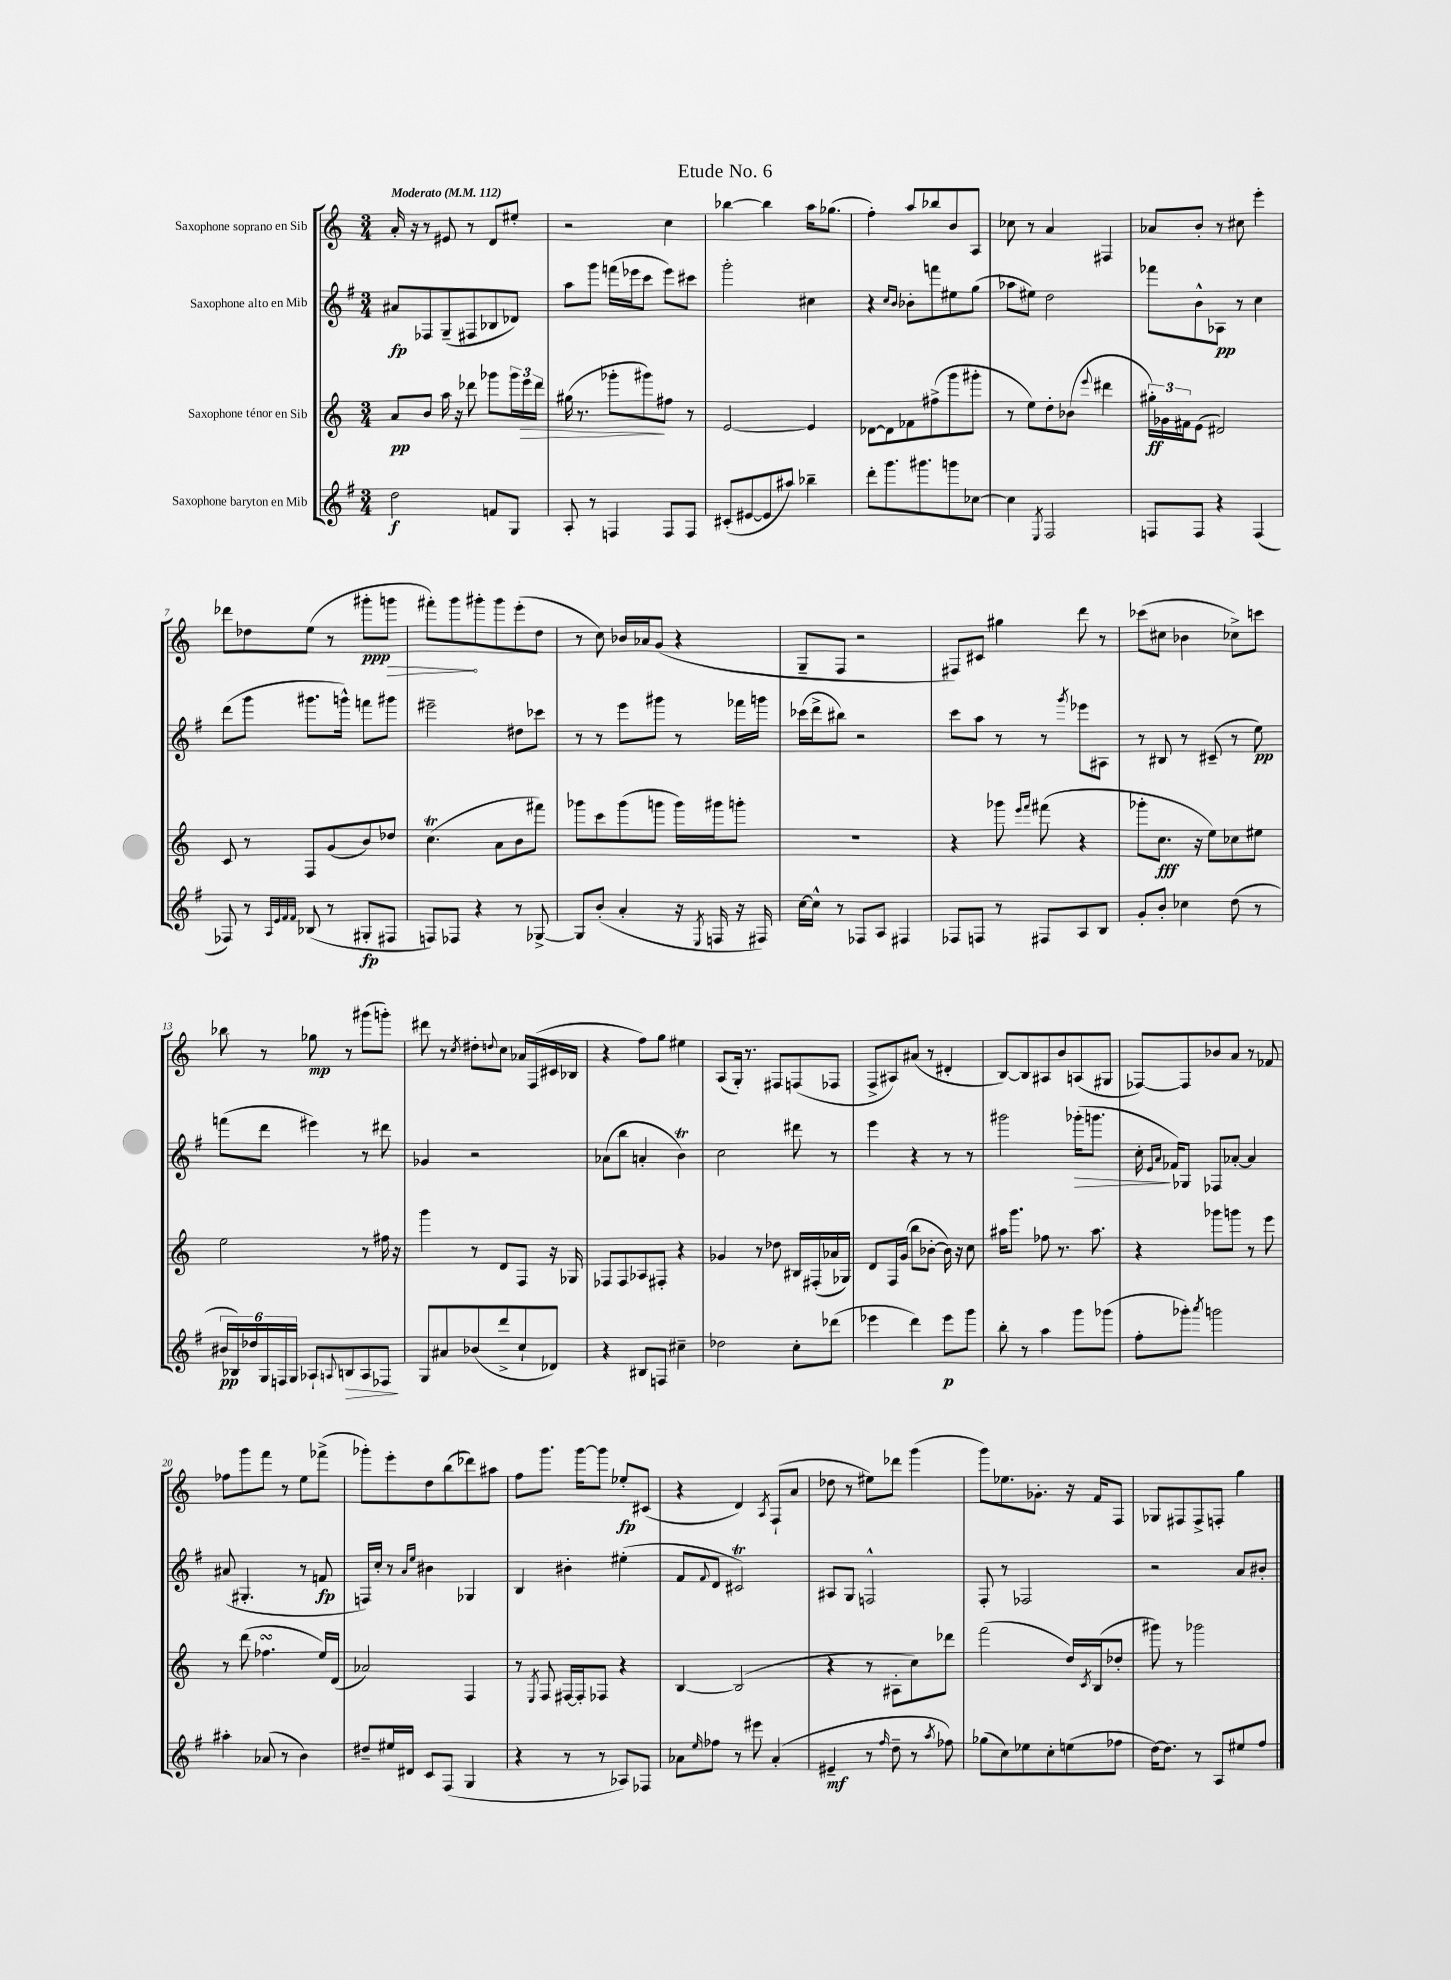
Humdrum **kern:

**kern	**kern	**kern	**kern
*staff4	*staff3	*staff2	*staff1
*clefG2	*clefG2	*clefG2	*clefG2
*k[f#]	*k[]	*k[f#]	*k[]
*M3/4	*M3/4	*M3/4	*M3/4
*MM112	*MM112	*MM112	*MM112
2dd\	8a/L	8a#/L	16a'/
.	.	.	16r
.	8b/J	8F-/	8r
.	16aa\	(8G~/	8e#/
.	16r	.	.
.	8ddd-\	8F#/	8r
8f/L	8ggg-\L	8B-/	8d/L
8G/J	24ggg-\L	8d-/J)	8ee#'/J
.	24eee\	.	.
.	24ddd-\JJ	.	.
=	=	=	=
8A'/	(16gg#\	8aa\L	2r
.	8.r	.	.
8r	.	8ggg\J	.
4F/	8ggg-'\L	(16fff\LL	.
.	.	16eee-\J	.
.	8ggg#\)	8ccc\J	.
8F/L	8ff#\J	8eee-\L)	4cc\
8F/J	8r	8ccc#\J	.
=	=	=	=
(8c#'/L	[2e/	2ggg'\	[4bb-\
[8e#/	.	.	.
8e#/]	.	.	4bb-\]
8aa#/J)	.	.	.
4bb-~\	4e/]	4cc#\	16aa\LK
.	.	.	(8.gg-\J
=	=	=	=
8ddd'\L	[8d-\L	4r	4ff'\)
8.ggg\	8d-\]	.	.
.	.	16qqcc/LL	.
.	.	16qqb/JJ	.
.	8f-\	8b-'\L	8aa/L
8.ggg#\	.	.	.
.	(8ff#^\	8fff\	8bb-/
8ggg\	8ggg\	8ee#\	8b/
[8cc-\J	8ggg#'\J	(8gg\J	8A/J
=	=	=	=
4cc-\]	8r	8aa-\L	8cc-\
.	8ee\L)	8ee#\J)	8r
8qE/	.	.	.
2F#/	8dd'\	2dd\	4a/
.	(8b-\J	.	.
.	8qqeee/	.	.
.	4ddd#\	.	4F#/
=	=	=	=
8F/L	24gg#'\LL)	8fff-\L	8a-/L
.	24g-\	.	.
.	24f#\J	.	.
8F/J	(8e\J	8b^^\	8b'/J
4r	2d#/)	8A-\J	8r
.	.	8r	8cc#\
(4F/	.	4cc\	4eee'\
=	=	=	=
8F-/)	8c/	(8ddd\L	8ddd-\L
8r	8r	8ggg\J	8dd-\
32qqA/LLL	.	.	.
32qqe/	.	.	.
32qqf#/	.	.	.
32qqf#/JJJ	.	.	.
(8B-/	8F/L	8.ggg#\L	(8ee\J
8r	(8g/	.	8r
.	.	16ggg^^\Jk)	.
8G#'/L	8b/)	8fff\L	8ggg#'\L
8F#/J	8dd-/J	8ggg#\J	8ggg\J
=	=	=	=
8F/L)	(4.cc\	2eee#~\	8fff#'\L)
8F-/J	.	.	8ggg\
4r	.	.	8ggg#'\
.	8a\L	.	8ggg#\
8r	8b\	8dd#\L	(8eee'\
[8G-^/	8fff#\J)	8ccc-\J	8dd\J
=	=	=	=
8G-/]L	8ggg-\L	8r	8r
(8b'/J	8ccc\	8r	8cc\)
4a'/	(8ggg-\	8eee\L	16b-/LL
.	.	.	16a-/J
.	8ggg\J	8ggg#\J	(8g/J
16r	16ggg\LL)	8r	4r
8qE/	.	.	.
16F/	16ggg#\J	.	.
16r	8ggg'\J	16fff-\LL	.
16F#/)	.	16ggg\JJ	.
=	=	=	=
[16cc\LL	2.r	(16ccc-\LL	8G~/L
16cc^^\]JJ	.	16ddd^\J	.
8r	.	8bb#\J)	8F/J
8F-/L	.	2r	2r
8A/J	.	.	.
4F#/	.	.	.
=	=	=	=
8F-/L	4r	8ccc\L	8F#/L)
8F/J	.	8aa\J	8c#/J
8r	8ggg-\	8r	4gg#\
.	16qqeee/LL	.	.
.	16qqfff/JJ	.	.
8F#/L	(8fff#\	8r	.
.	.	8qggg/	.
8A/	4r	8eee-\L	8ddd\
8B/J	.	8A#\J	8r
=	=	=	=
8g'/L	8ggg-'\L	8r	(8ccc-\L
8b'/J	8.cc\J	8B#/	8cc#\J
4cc-\	.	8r	4b-\
.	16r	.	.
.	8ee\L)	(8c#~/	.
(8dd\	8cc-\	8r	8cc-^\L)
8r	8ee#\J	8ee\)	8ccc\J
=	=	=	=
24b#/LL	2ee\	(8fff\L	8bb-\
24B-/)	.	.	.
24dd-/	.	.	.
24G/	.	8ddd\J	8r
24F/	.	.	.
24G/JJ	.	.	.
8A-`/L	.	4eee#\)	8gg-\
8qqA/	.	.	.
8B/	.	.	8r
8A/	8r	8r	(8ggg#\L
8F-/J	16ff#\	8ddd#\	8ggg'\J)
.	16r	.	.
=	=	=	=
8G/L	4ggg\	4g-/	8ddd#\
8a#/	.	.	8r
.	.	.	8qcc/
(8b-/	8r	2r	8dd#'\L
.	.	.	8qqdd/
8ddd^/	8d/L	.	8cc\J
8cc`/	8F/J	.	16a-/LL
.	.	.	(16F/
8d-/J)	16r	.	16c#/
.	16G-/	.	16B-/JJ
=	=	=	=
4r	8F-/L	(8a-\L	4r
.	8F-/	8bb\J	.
8B#/L	8A-/	4a'/	8ff\L)
8F/J	8F#'/J	.	8gg\J
4cc#~\	4r	4b\)	4ee#\
=	=	=	=
2dd-\	4g-/	2cc\	(8A/L
.	.	.	16G'/Jk)
.	.	.	8.r
.	8r	.	.
.	8dd-\	.	8F#/L
8cc'\L	16B#/LL	8ddd#\	(8F/
.	(16F#'/	.	.
(8ddd-\J	16a-/	8r	8F-/J
.	16G-/JJ)	.	.
=	=	=	=
4eee-\	8d/L	4eee\	8F^/L
.	16F/L	.	8A#/)
.	(16g/JJ	.	.
4ddd\)	8bb\L	4r	(8a#/J
.	[8b-'\J	.	8r
8eee-\L	16b-\])	8r	4d#'/
.	16r	.	.
8ggg\J	8cc\	8r	.
=	=	=	=
8bb'\	16aa#\LK	2ggg#\	[8B/L)
.	8.ggg\J	.	.
8r	.	.	8B/]
4aa\	8ff-\	.	8A#/
.	8.r	.	8b/
8ggg\L	.	(16ggg-'\LK	(8A/
.	8.aa#\	8.ggg\J	.
(8ggg-\J	.	.	8G#/J
=	=	=	=
8ff#'\L	4r	16cc'\	[8F-/L)
.	.	16qqe/LL	.
.	.	16qqa/JJ	.
.	.	16f-/LK)	.
8ggg-'\J)	.	8G-/J	8F-/]
8qaaa/	.	.	.
2ggg\	8ggg-\L	8F-/L	8b-/
.	8ggg\J	[8a-'/J	8a/J
.	8r	4a-/]	8r
.	8eee\	.	8f-/
=	=	=	=
4aa#'\	8r	(8a#/	8ff-\L
.	(8ddd\	4.G#'/	8ggg\
(8a-/	4.ff-\	.	8fff\J
8r	.	.	8r
4b\)	.	8r	8ee\L
.	16ee/LL)	8f/	(8fff-^\J
.	(16d/JJ	.	.
=	=	=	=
8dd#~/L	2a-/)	16F/LL)	8ggg-'\L)
.	.	16cc'/JJ	.
16ee#/L	.	8r	8eee'\
16d#/JJ	.	.	.
.	.	16qqa/LL	.
.	.	16qqee/JJ	.
8c/L	.	4b#\	8dd\
(8F#/J	.	.	(8bb\
4G/	4F/	4G-/	8ddd-\)
.	.	.	8aa#\J
=	=	=	=
4r	8r	4B/	8ff\L
.	8qE/	.	.
.	8F/	.	8.ggg\J
8r	[16F#/LL	4b#'\	.
.	16F#'/]J	.	[16ggg\LK
8r	8F-/J	.	8ggg\]J
8A-/L)	4r	(4ee#'\	8ee-'/L
8F-/J	.	.	(8c#/J
=	=	=	=
8a-\L	[4B/	8f#/L	4r
16qqee/	.	8qqf#/	.
8ff-\J	.	8d/J	.
8r	(2B/]	2c#/)	4d/)
8eee#\	.	.	.
.	.	.	8qA/
(4a-'/	.	.	(8F`/L
.	.	.	8a/J
=	=	=	=
4e#~/	4r	8A#/L	8dd-\
.	.	8G/J	8r
8r	8r	2F^^/	8ee#\L)
16qqff#/	.	.	.
8dd~\	8A#'\L	.	8ddd-\J
8r	8cc\)	.	(4ggg\
8qaa/	.	.	.
8ff-\)	8ddd-\J	.	.
=	=	=	=
(8gg-\L	(2fff\	8F#'/	8ggg\L)
8cc\)	.	8r	8.ee-\
8ee-\	.	2F-/	.
.	.	.	8.g-'\J
8cc'\	.	.	.
(8ee\	16dd/LL)	.	16r
.	8qc/	.	.
.	(16B/J	.	16f/LK
8ff-\J	8dd-'/J	.	8F/J
=	=	=	=
[16dd\LK)	8ggg#\)	2r	8G-/L
8.dd\]J	.	.	.
.	8r	.	8F#/
8r	2ggg-\	.	8F#^/
8A/L	.	.	8F'/J
8ee#/	.	8a/L	4gg\
8ff#/J	.	8b#'/J	.
==	==	==	==
*-	*-	*-	*-
